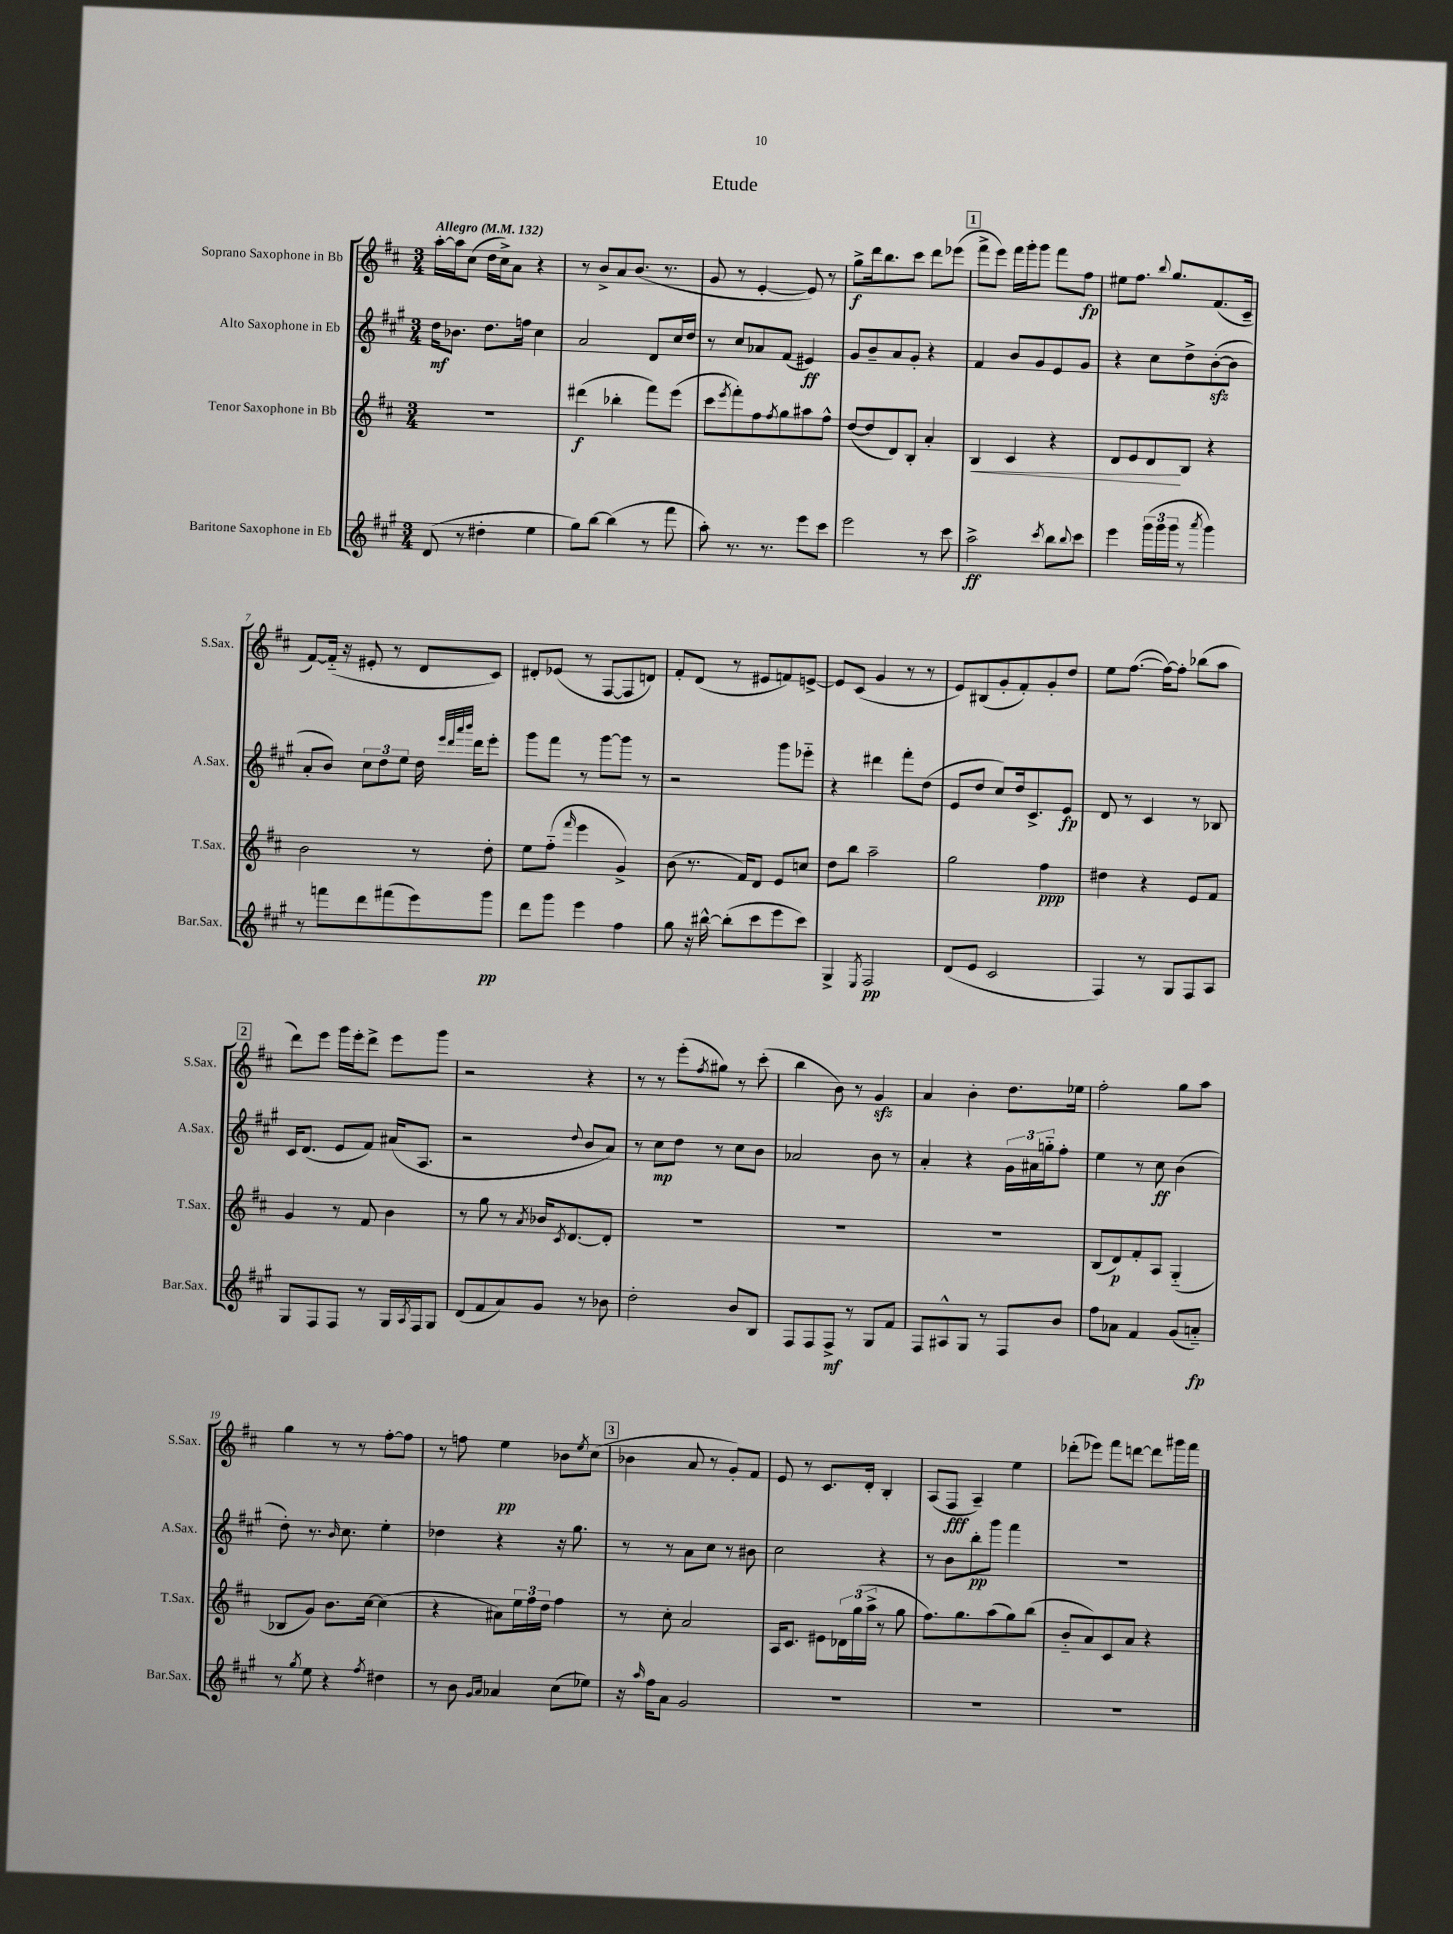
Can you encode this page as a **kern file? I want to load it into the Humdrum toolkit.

**kern	**kern	**kern	**kern
*staff4	*staff3	*staff2	*staff1
*clefG2	*clefG2	*clefG2	*clefG2
*k[f#c#g#]	*k[f#c#]	*k[f#c#g#]	*k[f#c#]
*M3/4	*M3/4	*M3/4	*M3/4
*MM132	*MM132	*MM132	*MM132
(8d	2.r	16dd	[16aa'
.	.	8.b-	16aa]
8r	.	.	(8cc#
4dd#'	.	8.dd	16dd
.	.	.	16cc#^)
.	.	.	8a
.	.	16ff	.
4ee	.	4cc#	4r
=	=	=	=
8gg#)	(4ddd#	2a	8r
[8bb	.	.	8b^
(4bb]	4bb-'	.	8a
.	.	.	(8.b
8r	8fff#)	8d	.
.	.	.	8.r
8fff#	(8eee	16cc#	.
.	.	16dd	.
=	=	=	=
8aa')	8ccc#	8r	8g
.	8qeee	.	.
8.r	8fff#')	8cc#	8r
.	8ff#	8a-	[4e'
8.r	.	.	.
.	8qff#	.	.
.	8gg	(8f#	.
8eee	8aa#	4e#)	8e])
8ccc#	8ff#^^	.	8r
=	=	=	=
2eee	([8dd	8g#	8gg^
.	8dd]	8b~	16ddd
.	.	.	8.bb
.	8d)	8a	.
.	8B'	8g#'	8ccc#
8r	4a'	4r	8ddd
8ccc#	.	.	(8eee-
=	=	=	=
2aa^	4B	4f#	8fff#^
.	.	.	8eee)
.	4c#	8b	16fff#
.	.	.	16ggg'
.	.	8g#	8ggg
8qccc#	.	.	.
8bb	4r	8e	8fff#
8qqbb	.	.	.
8ccc#	.	8g#	8ff#
=	=	=	=
4eee	8d	4r	8ee#
.	8e	.	8.ff#
(24ggg#	8d	8cc#	.
24ggg#	.	.	.
.	.	.	8qqbb
.	.	.	8.gg
24ggg#	.	.	.
8r	8B	8dd^	.
8qaaa	.	.	.
4ggg#)	4r	([8b'	(8.f#
.	.	8b]	.
.	.	.	16c#~
=	=	=	=
8r	2b	8a'	[8f#)
8fff	.	8b)	(16f#'~]
.	.	.	16r
8ddd	.	12cc#	8e#'
.	.	12dd	.
(8fff#	.	.	8r
.	.	12ee	.
8eee)	8r	16dd	8d
.	.	32qqeee	.
.	.	32qqddd	.
.	.	32qqaaa	.
.	.	32qqbbb	.
.	.	16ddd	.
8ggg#	8dd'	8eee'	8c#)
=	=	=	=
8ddd	8ee	8ggg#	8d#'
8ggg#	(8ff#'~	8fff#	(8e-
.	16qqfff#	.	.
4eee	4eee	8r	8r
.	.	[8ggg#	[8F#
4ff#	4g^)	8ggg#]	8F#]
.	.	8r	8d)
=	=	=	=
8gg#	(8b	2r	8f#'
16r	8.r	.	(8d
[16bb#^^	.	.	.
(8bb#']	.	.	8r
.	16f#)	.	.
8ccc#	8d	.	8e#
8eee	8e	8ggg#	8f)
8ccc#)	8cc	8eee-'~	[8e^
=	=	=	=
4G#^	8dd	4r	8e]
.	8bb	.	(8c#
8qE	.	.	.
2F#	2aa~	4ddd#	4g
.	.	8fff#'	8r
.	.	(8dd	8r
=	=	=	=
(8d	2gg	8e	8e)
8e	.	8dd	(8B#
2c#	.	8cc#)	8g'
.	.	16dd	8f#')
.	.	8.c#^	.
.	4ff#	.	8g'
.	.	8e	8dd
=	=	=	=
4F#)	4dd#	8d	8ee
.	.	8r	([8.ff#
8r	4r	4c#	.
.	.	.	16ff#_)
8G#	.	.	8ff#']
8F#	8e	8r	(8bb-
8A	8f#	8B-	8aa
=	=	=	=
8G#	4g	16c#	8ddd)
.	.	(8.d	.
8F#	.	.	8eee
8F#	8r	8e	16ggg
.	.	.	16eee'
8r	8f#	8f#)	8ddd^
16G#	4b	(16a#	8eee
8qA	.	.	.
16F#	.	8.A	.
8G#	.	.	8ggg
=	=	=	=
(8d	8r	2r	2r
8f#	8gg	.	.
8a)	8r	.	.
.	8qa	.	.
8g#	16b-	.	.
.	8qc#	.	.
.	[8.d	.	.
.	.	8qqdd	.
8r	.	8b	4r
8b-	8d']	8a)	.
=	=	=	=
2dd'	2.r	8r	8r
.	.	8cc#	8r
.	.	8dd	(8eee'
.	.	.	8qff#
.	.	8r	8gg#)
8b	.	8cc#	8r
8B	.	8b	(8ccc#'
=	=	=	=
8F#	2.r	2a-	4bb
8F#	.	.	.
8F#^	.	.	8b)
8r	.	.	8r
8G#	.	8b	4g
8f#	.	8r	.
=	=	=	=
8F#	2.r	4a'	4a
8A#^^	.	.	.
8G#	.	4r	4b'
8r	.	.	.
8F#	.	24g#	8.dd
.	.	24a#	.
.	.	24gg'~	.
8b	.	8ff#'	.
.	.	.	16ee-
=	=	=	=
8ff#	(8B	4ee	2ff#'
8a-	8d)	.	.
4f#	8f#'	8r	.
.	8A	8cc#	.
(8g#	(4G'~	(4b	8gg
8a'~)	.	.	8aa
=	=	=	=
8r	8B-	8dd')	4gg
8qgg#	.	.	.
8ee	8g)	8.r	.
4r	8.b	.	8r
.	.	16qqb	.
.	.	8.cc#	.
.	.	.	8r
.	[16cc#	.	.
8qff#	.	.	.
4dd#	(4cc#]	4ee'	[8ff#'
.	.	.	8ff#]
=	=	=	=
8r	4r	4dd-	8r
8b	.	.	8ff
16qqg#	.	.	.
16qqa	.	.	.
4a-	8a#)	4r	4ee
.	24ee	.	.
.	24ff#	.	.
.	24dd	.	.
(8cc#	4ff#	16r	8b-
.	.	8.gg#	.
.	.	.	8qee
8ee-)	.	.	(8cc#
=	=	=	=
16r	8r	8r	4b-
16qqaa	.	.	.
16ff#	.	.	.
8a	8cc#'	8r	.
2g#	2a	8a	8a
.	.	8cc#	8r
.	.	8r	8g')
.	.	8b#	8f#
=	=	=	=
2.r	16A	2cc#	8e
.	8.c#	.	.
.	.	.	8r
.	8e#	.	8.c#
.	24d-	.	.
.	(24gg	.	.
.	.	.	16d'
.	24aa^	.	.
.	8r	4r	4B'
.	8gg	.	.
=	=	=	=
2.r	8.ff#)	8r	(8A
.	.	8b	8F#
.	8.gg	.	.
.	.	8bb'	4A~)
.	(8aa	8ggg#	.
.	8gg)	4fff#	4ee
.	(8bb	.	.
=	=	=	=
2.r	8b'~	2.r	(8ddd-'
.	8a)	.	8eee-)
.	8c#	.	8fff#
.	8a	.	[8ddd
.	4r	.	8ddd]
.	.	.	16ggg#
.	.	.	16fff#
==	==	==	==
*-	*-	*-	*-
